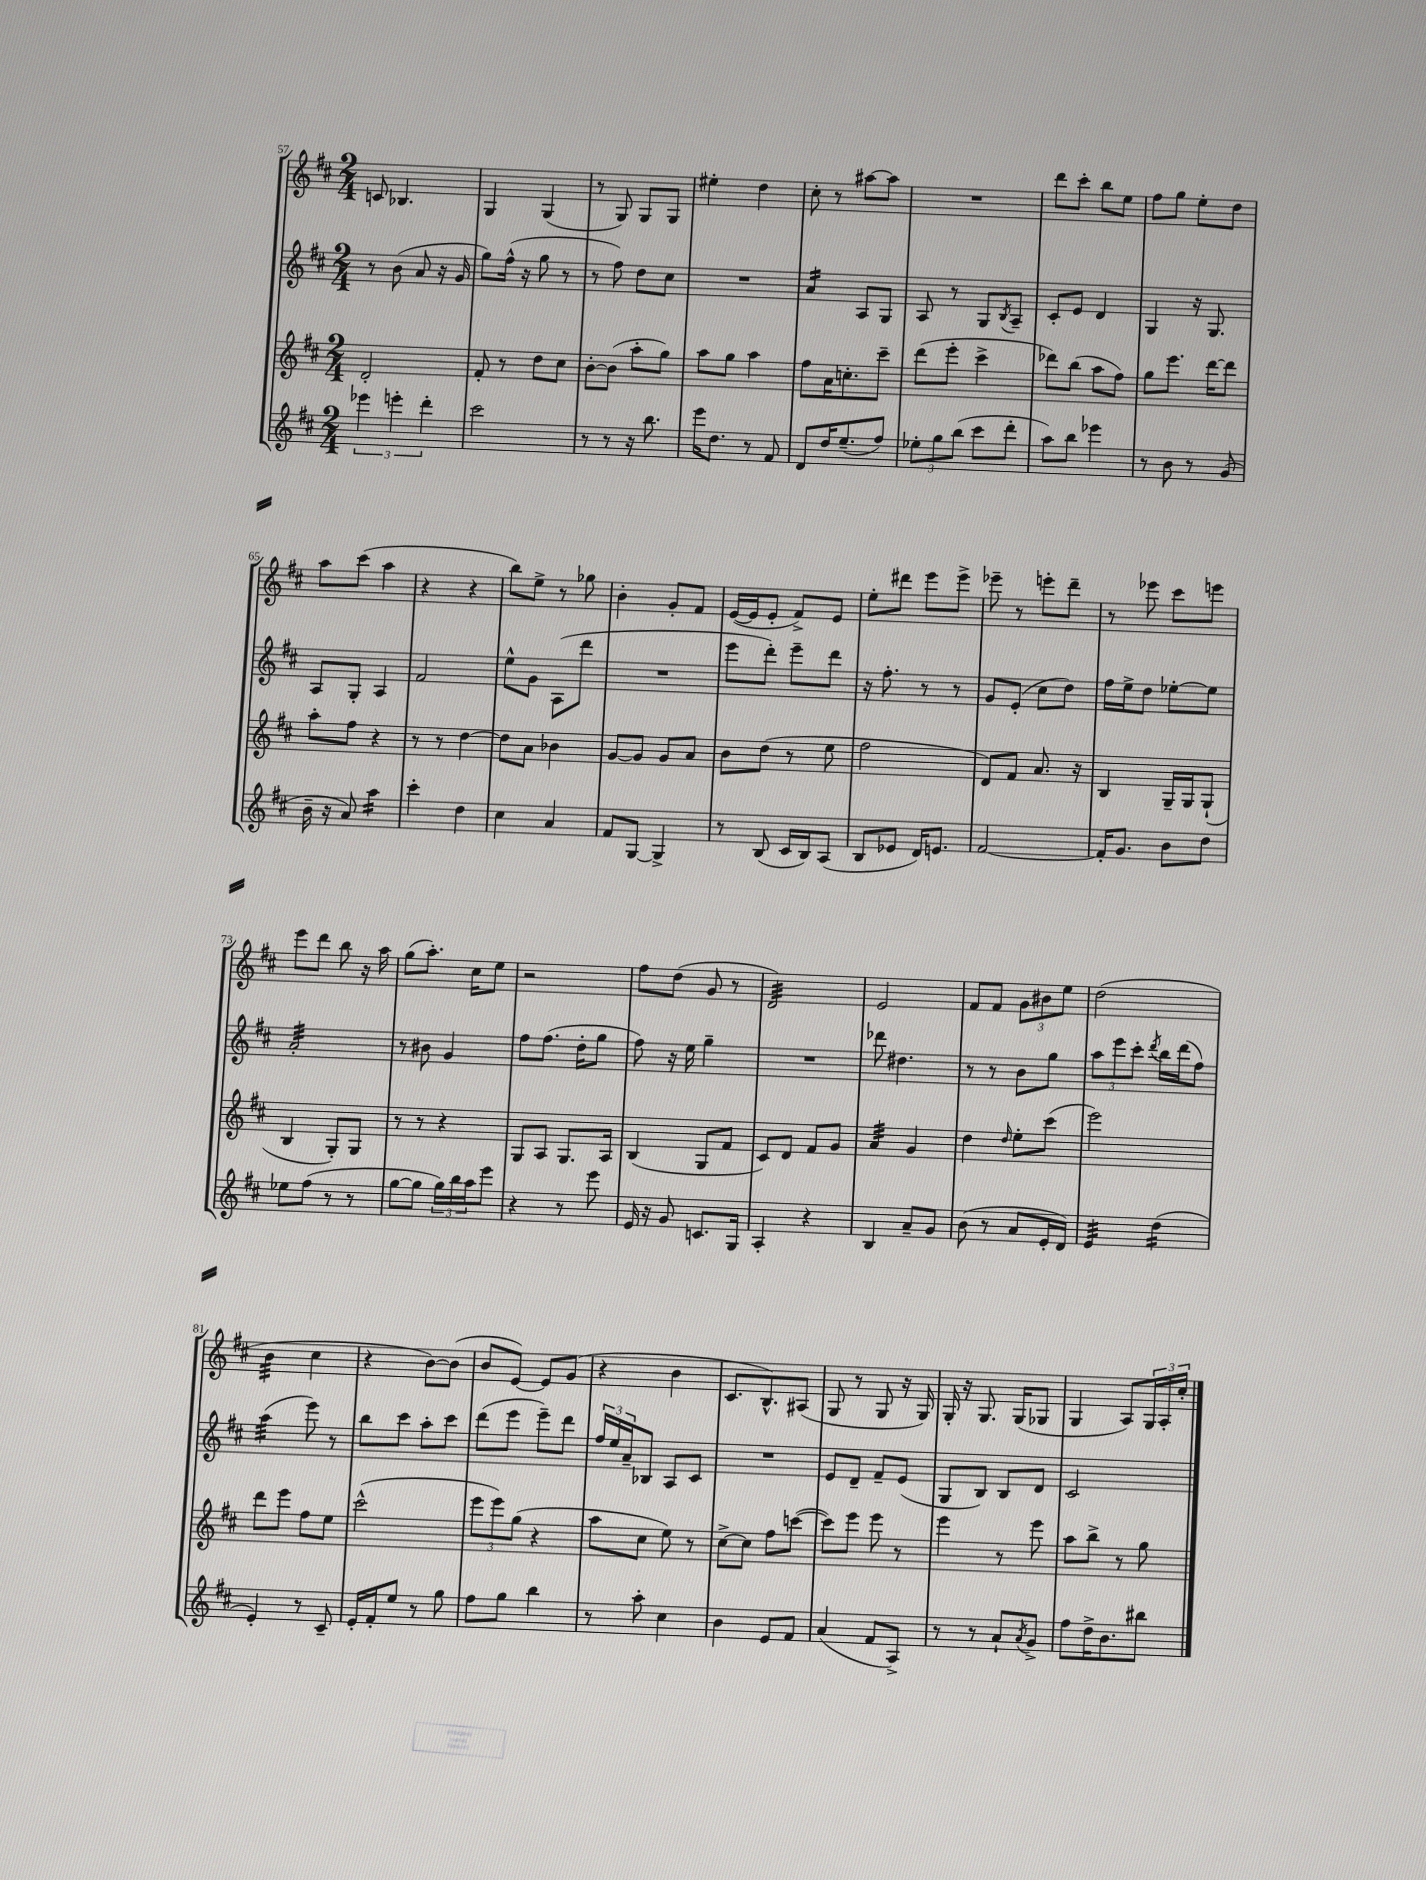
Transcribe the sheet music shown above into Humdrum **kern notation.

**kern	**kern	**kern	**kern
*staff4	*staff3	*staff2	*staff1
*clefG2	*clefG2	*clefG2	*clefG2
*k[f#c#]	*k[f#c#]	*k[f#c#]	*k[f#c#]
*M2/4	*M2/4	*M2/4	*M2/4
6eee-	2d'	8r	8c
.	.	(8b	4.B-
6eee'	.	.	.
.	.	8a	.
6ddd'	.	.	.
.	.	16r	.
.	.	16g	.
=	=	=	=
2ccc#	8f#'	8gg)	4G
.	8r	(16ff#^^	.
.	.	16r	.
.	8dd	8gg	(4G
.	8cc#	8r	.
=	=	=	=
8r	[8b'	8r	8r
8r	(8b]	8ff#)	8G)
16r	8aa'	8dd	8G
8.bb	.	.	.
.	8gg)	8cc#	8G
=	=	=	=
16eee	8aa	2r	4ee#'
8.dd	.	.	.
.	8gg	.	.
8r	4aa	.	4dd
8f#	.	.	.
=	=	=	=
8d	8ff#	4a	8cc#'
16dd	16a	.	8r
(8.ee~	8.cc'	.	.
.	.	8A	[8aa#
8ff#)	8ccc#~	8G	8aa#]
=	=	=	=
12ee-'	(8ddd	8A	2r
12gg	.	.	.
.	8eee'	8r	.
(12bb	.	.	.
8ccc#	4ccc#^	8G	.
.	.	8qB	.
8ddd'	.	8A~	.
=	=	=	=
8aa)	8ddd-)	8c#'	8ddd
8bb	(8bb	8e	8ccc#'
4eee-	8aa	4d	8bb
.	8ff#)	.	8ee
=	=	=	=
8r	8gg	4G	8ff#
8b	8.eee	.	8gg
8r	.	16r	8ee'
.	[16ddd	8.G	.
(8g	8ddd]	.	8dd
=	=	=	=
16b~	8aa'	8A	8aa
16r	.	.	.
8a)	8ff#	8G'	(8ccc#
4aa	4r	4A	4aa
=	=	=	=
4ccc#'	8r	2f#	4r
.	8r	.	.
4dd	[4dd	.	4r
=	=	=	=
4cc#	8dd]	8ee^^	8bb)
.	8a	8g	8ee^
4a	4b-	(8A	8r
.	.	8ddd	8gg-
=	=	=	=
8f#	[8g	2r	4b'
[8G	8g]	.	.
4G^]	8g	.	8g'
.	8a	.	8f#
=	=	=	=
8r	8b	8eee	([16e
.	.	.	16e]
(8B	(8dd	8ddd')	8e'
16c#	8r	8eee~	8f#^)
16B)	.	.	.
(8A	8ee	8ddd	8e
=	=	=	=
8B	2ff#	16r	8ee'
.	.	8.ff#'	.
8e-	.	.	8ddd#
16d)	.	8r	8eee
8.e	.	.	.
.	.	8r	8eee^
=	=	=	=
[2f#	8d)	8g	8eee-~
.	8f#	(8e'	8r
.	8.a	8cc#	8eee'
.	.	8dd)	8ddd~
.	16r	.	.
=	=	=	=
16f#']	4B	16ff#	8r
8.g	.	16ee^	.
.	.	8dd	8eee-
8b	16G~	[8ee-'	8ccc#
.	16G	.	.
8dd	(8G`	8ee-]	8eee
=	=	=	=
8ee-	4B	2a'	8eee
(8ff#	.	.	8ddd
8r	8G')	.	8bb
8r	8G	.	16r
.	.	.	16aa
=	=	=	=
[8gg	8r	8r	(8gg
8gg]	8r	8b#	8.aa')
24gg)	4r	4g	.
24bb	.	.	.
.	.	.	16cc#
24aa	.	.	.
8eee	.	.	8ee
=	=	=	=
4r	8G	8ff#	2r
.	8A	(8.ff#	.
8r	8.G	.	.
.	.	16dd'	.
8eee	.	8gg	.
.	16A	.	.
=	=	=	=
16e	(4B	8ff#)	8ff#
16r	.	.	.
8g	.	16r	(8dd
.	.	16ee	.
8.c	8G	4gg~	8g
.	8f#	.	8r
16G	.	.	.
=	=	=	=
4A'	8c#)	2r	2d)
.	8d	.	.
4r	8f#	.	.
.	8g	.	.
=	=	=	=
4B	4a	8ddd-	2e
.	.	4.dd#	.
8a~	4g	.	.
8g	.	.	.
=	=	=	=
(8b	4dd	8r	8f#
8r	.	8r	8f#
.	16qqdd	.	.
8a	8ee'	8b	12g
.	.	.	12b#
16e'	(8ccc#	8gg	.
.	.	.	12ee
16d)	.	.	.
=	=	=	=
4e	2eee)	12aa	(2dd
.	.	12eee	.
.	.	12ccc#'	.
.	.	8qddd	.
(4dd	.	16bb	.
.	.	(16ddd	.
.	.	8ff#)	.
=	=	=	=
4e')	8ddd	(4aa	4b
.	8eee	.	.
8r	8ff#	8eee)	4cc#
8c#~	8ee	8r	.
=	=	=	=
16e'	(2ccc#^^	8bb	4r
16f#'	.	.	.
8ee	.	8ccc#	.
8r	.	8aa'	[8b)
8gg	.	8ccc#	(8b]
=	=	=	=
8ff#	12eee	(8ddd	8b
.	12eee)	.	.
8gg	.	8eee	[8e)
.	(12gg	.	.
4bb	4r	8eee~)	8e]
.	.	8ddd	(8g
=	=	=	=
8r	8aa	24ff#	4r
.	.	24ee	.
.	.	24a~	.
8aa'	8cc#	8B-	.
4cc#	8ee)	8A	4b
.	8r	8c#	.
=	=	=	=
4b	[8cc#^	2r	8.c#
.	8cc#]	.	.
.	.	.	8.B^^)
8e	8ff#	.	.
8f#	([8ccc	.	(8A#
=	=	=	=
(4a	8ccc])	8e	8G
.	8eee	8d~	8r
8f#	8eee	8f#~	8G
8A^)	8r	(8e	16r
.	.	.	16G)
=	=	=	=
8r	4eee	8G	16G'
.	.	.	16r
8r	.	8B)	8.G
8a`	8r	8B	.
.	.	.	(16G
8qa	.	.	.
8g^	8eee	8d	8G-
=	=	=	=
8ff#	8aa	2c#	4G
16dd^	8bb^	.	.
8.b	.	.	.
.	8r	.	8A)
8bb#	8gg	.	24G
.	.	.	24A'
.	.	.	24cc#'
==	==	==	==
*-	*-	*-	*-
